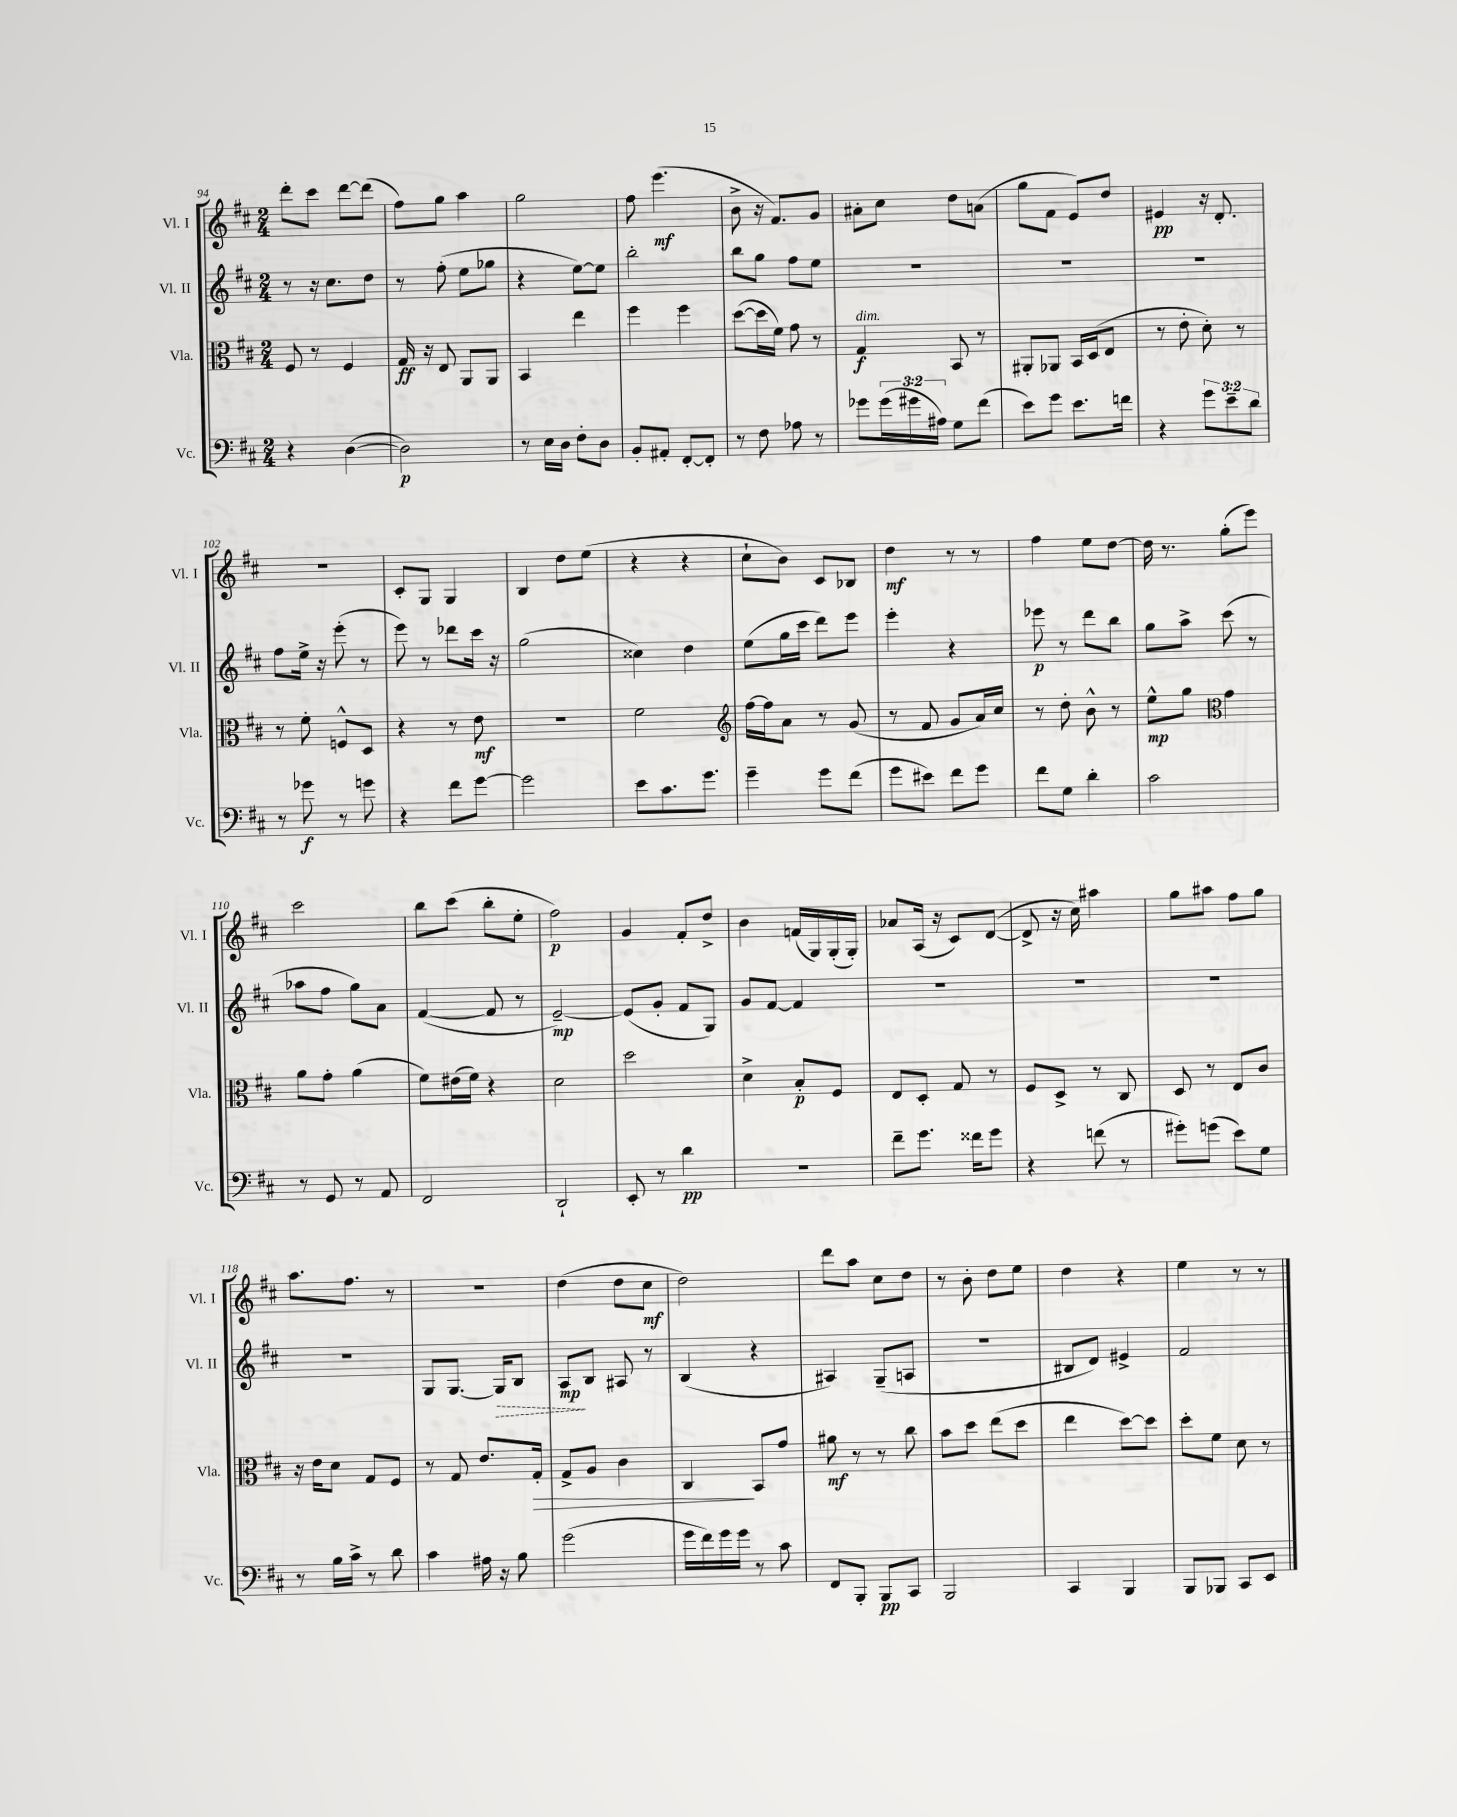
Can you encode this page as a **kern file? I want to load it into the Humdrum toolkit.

**kern	**kern	**kern	**kern
*staff4	*staff3	*staff2	*staff1
*clefF4	*clefC3	*clefG2	*clefG2
*k[f#c#]	*k[f#c#]	*k[f#c#]	*k[f#c#]
*M2/4	*M2/4	*M2/4	*M2/4
4r	8F#/	8r	8ddd'\L
.	8r	16r	8ccc#\J
.	.	8.cc#\L	.
([4D\	4F#/	.	[8ddd\L
.	.	8dd\J	(8ddd\]J
=	=	=	=
2D\])	16G/	8r	8ff#\L)
.	16r	.	.
.	8E/	(8ff#'\	8gg\J
.	8AA/L	8ee\L	4aa\
.	8AA/J	8gg-\J	.
=	=	=	=
8r	4BB/	4r	2gg\
16E\LL	.	.	.
16D\JJ	.	.	.
8F#'\L	4ee\	[8ee\L)	.
8D\J	.	8ee\]J	.
=	=	=	=
8BB'/L	4ff#\	2bb'\	8ff#\
8AA#'/J	.	.	(4.eee\
[8FF#'/L	4ff#\	.	.
8FF#'/]J	.	.	.
=	=	=	=
8r	([8dd\L	8bb\L	8b^\
8F#\	16dd\]L	8gg\J	16r
.	16f#\JJ)	.	8.f#/L)
8A-\	8g\	8ff#\L	.
8r	8r	8ee\J	8g/J
=	=	=	=
8g-\L	4G/	2r	8a#'\L
(24g-\L	.	.	8cc#\J
24g#\	.	.	.
24A#\JJ)	.	.	.
8G\L	8BB/	.	8dd\L
(8f#\J	8r	.	(8a\J
=	=	=	=
8e\L)	8AA#'/L	2r	8gg\L
8g\J	8AA-/J	.	8f#\J
8.e\L	16BB/LL	.	8e/L)
.	(16D/J	.	.
.	8E/J	.	8dd/J
16f\Jk	.	.	.
=	=	=	=
4r	8r	2r	4e#/
.	8e'\	.	.
12g\L	8d'\)	.	16r
.	.	.	8.d'/
12e~\	.	.	.
.	8r	.	.
12d\J	.	.	.
=	=	=	=
8r	8r	8ff#\L	2r
8g-\	8f#'\	16ee^\Jk	.
.	.	16r	.
8r	8F^^/L	(8eee'\	.
8g\	8D/J	8r	.
=	=	=	=
4r	4r	8eee\)	8c#'/L
.	.	8r	8G/J
8f#\L	8r	8ddd-\L	4G/
[8g\J	8e\	16ccc#\Jk	.
.	.	16r	.
=	=	=	=
2g\]	2r	(2gg\	4B/
.	.	.	8dd\L
.	.	.	(8ee\J
=	=	=	=
8e\L	2f#\	4cc##\)	4r
8.c#\	.	.	.
.	.	4dd\	4r
8.g\J	.	.	.
=	=	=	=
*	*clefG2	*	*
4g~\	[16ff#\LL	(8ee\L	8cc#`\L
.	16ff#\]J	.	.
.	8a\J	16gg\L	8b\J)
.	.	16ccc#\JJ	.
8g\L	8r	8ddd\L)	8c#/L
(8f#\J	(8g/	8eee\J	8B-/J
=	=	=	=
8g\L	8r	4eee'\	4dd\
8e#\J)	8f#/	.	.
8f#\L	8g/L	4r	8r
8g\J	16a/L)	.	8r
.	16cc#/JJ	.	.
=	=	=	=
8f#\L	8r	8eee-\	4ff#\
8G\J	8dd'\	8r	.
4d'\	8b^^\	8ddd\L	8ee\L
.	8r	8bb\J	[8dd\J
=	=	=	=
2c#\	8ee^^\L	8gg\L	16dd\]
.	.	.	8.r
.	8gg\J	8aa^\J	.
*	*clefC3	*	*
.	4g\	(8ccc#\	(8gg'\L
.	.	8r	8eee\J)
=	=	=	=
8r	8a\L	8aa-\L	2ccc#\
8GG/	8g'\J	8ff#\J	.
8r	(4a\	8gg\L)	.
8AA/	.	8a\J	.
=	=	=	=
2FF#/	8f#\L)	([4f#/	8bb\L
.	(16e#\L	.	(8ccc#\J
.	16f#\JJ)	.	.
.	4r	8f#/]	8bb'\L
.	.	8r	8ee'\J
=	=	=	=
2DD`/	2d\	[2e~/)	2ff#\)
=	=	=	=
8EE'/	2dd\	(8e/]L	4g/
8r	.	8g'/J	.
4d\	.	8f#/L	8f#'/L
.	.	8G/J)	8dd^/J
=	=	=	=
2r	4d^\	8g/L	4b\
.	.	[8f#/J	.
.	8B'/L	4f#/]	(16f/LL
.	.	.	16G/)
.	8F#/J	.	(16G'/
.	.	.	16G'/JJ)
=	=	=	=
8f#~\L	8E/L	2r	8a-/L
8.g\J	8D'/J	.	(16A/Jk
.	.	.	16r
.	8G/	.	8c#/L)
16f##\LK	.	.	.
8g\J	8r	.	([8d/J
=	=	=	=
4r	8F#/L	2r	8d^/]
.	8D^/J	.	16r
.	.	.	16cc#\)
(8f\	8r	.	4aa#\
8r	8C#/	.	.
=	=	=	=
8g#'\L)	8D/	2r	8gg\L
(8g\J	8r	.	8aa#\J
8e\L)	8E/L	.	8ff#\L
8G\J	8c#/J	.	8gg\J
=	=	=	=
8r	16r	2r	8.aa\L
.	16e\LK	.	.
16B\LL	8d\J	.	.
16c#^\JJ	.	.	8.ff#\J
8r	8G/L	.	.
8d\	8F#/J	.	8r
=	=	=	=
4c#\	8r	8G/L	2r
.	8G/	[8.G/J	.
16A#\	8.e/L	.	.
16r	.	16G/]LK	.
8B\	.	8B/J	.
.	16G'/Jk	.	.
=	=	=	=
(2g\	8G^/L	8A/L	(4dd\
.	8A/J	8B/J	.
.	4c#\	8A#/	8dd\L
.	.	8r	8cc#\J
=	=	=	=
16g\LL	4C#/	(4B/	2dd\)
16f#\)	.	.	.
16g\	.	.	.
16g\JJ	.	.	.
8r	8BB/L	4r	.
8c#\	8g/J	.	.
=	=	=	=
8FF#/L	8a#\	4A#/)	8ddd\L
8BBB'/J	8r	.	8aa\J
8BBB/L	8r	(8G~/L	8cc#\L
8CC#/J	8cc#\	8A/J	8dd\J
=	=	=	=
2BBB/	8b\L	2r	8r
.	8dd\J	.	8b'\
.	(8ee\L	.	8dd\L
.	8dd\J	.	8ee\J
=	=	=	=
4CC#/	4ee\	8B#/L	4dd\
.	.	8d/J)	.
4BBB/	[8dd\L)	4e#^/	4r
.	8dd\]J	.	.
=	=	=	=
8BBB/L	8dd'\L	2f#/	4ee\
8BBB-/J	8f#\J	.	.
8CC#/L	8d\	.	8r
8EE/J	8r	.	8r
==	==	==	==
*-	*-	*-	*-
